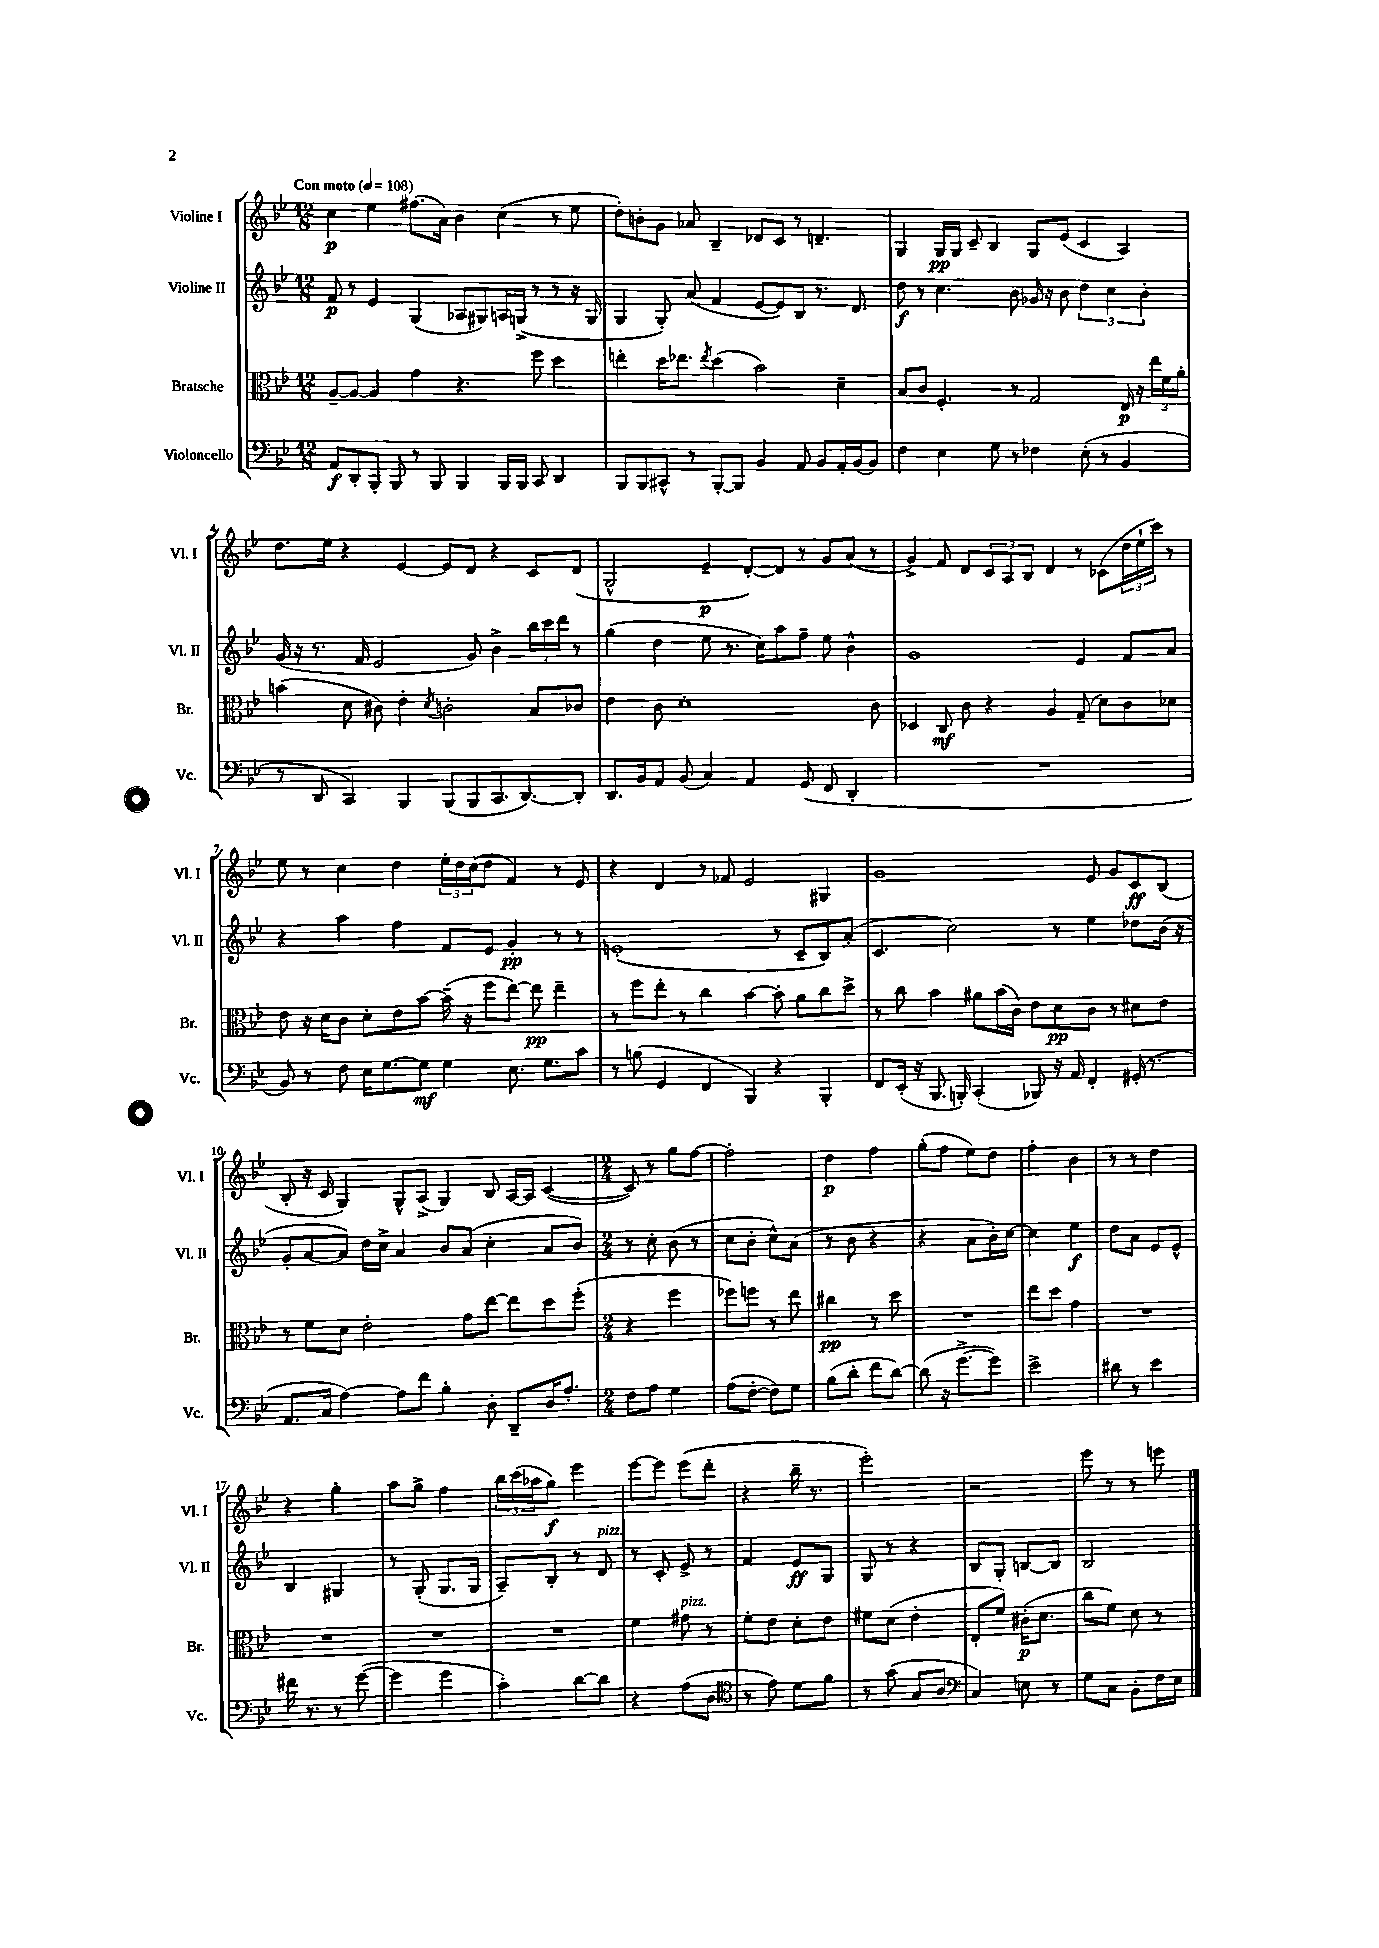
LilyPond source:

<<
\new StaffGroup <<
\new Staff = "s0" \with { instrumentName = "Violine I" shortInstrumentName = "Vl. I" } {
    \clef treble \key bes \major \numericTimeSignature \time 12/8 \tempo "Con moto" 4 = 108
    c''4\p ees''4 fis''8.( a'16) bes'4 c''4( r8 ees''8 |
    d''8-.) b'8-. g'8 aes'8 bes4-- des'8 c'8 r8 d'4.-- |
    g4 g16\pp g16 c'8-- bes4 g8 ees'8( c'4 a4) |
    d''8. ees''16 r4 ees'4~ ees'8 d'8 r4 c'8 d'8( |
    g2-^ ees'4--\p d'8~-.) d'8 r8 g'8 a'8( r8 |
    g'4->) f'8 d'8 \tuplet 3/2 { c'8 a8 bes8 } d'4 r8 ces'8( \tuplet 3/2 { d''16 ees''16-! c'''16) } r8 |
    ees''8 r8 c''4 d''4 \tuplet 3/2 { ees''16-. d''16 c''16( } d''8 f'4) r8 ees'8 |
    r4 d'4 r8 fes'8 ees'2 gis4 |
    g'1 ees'8 g'8 c'8\ff bes8( |
    bes8-. r16 c'16 g4) g8-^ a8->( g4) bes8 a16~ a16 c'4~( |
    \numericTimeSignature \time 2/4 c'8) r8 g''8 f''8~ |
    f''2-. |
    d''4\p f''4 |
    g''8-.( f''8 ees''8) d''8 |
    f''4-. bes'4 |
    r8 r8 d''4 |
    r4 g''4-. |
    a''8 g''8-> f''4 |
    \tuplet 3/2 { bes''16 c'''16( aes''16 } g''8\f) ees'''4 |
    ees'''8~ ees'''8 ees'''8( d'''8-. |
    r4 bes''16-- r8. |
    ees'''2-.) |
    r2 |
    ees'''8 r8 r8 e'''8 \bar "|." |
}
\new Staff = "s1" \with { instrumentName = "Violine II" shortInstrumentName = "Vl. II" } {
    \clef treble \key bes \major \numericTimeSignature \time 12/8
    f'8\p r8 ees'4 g4( aes8 gis8) a16 g16->( r8 r8 r16 g16 |
    g4 g8-.) a'8( f'4 ees'8~ ees'8) bes8 r8. d'8. |
    d''8\f r8 c''4. bes'8 ges'16 r16 bes'8 \tuplet 3/2 { d''4 c''4 bes'4-. } |
    g'16( r16 r8. f'16 ees'2 g'8) bes'4-> \tuplet 3/2 { bes''16 c'''16 d'''16 } r8 |
    g''4( d''4 ees''8 r8. c''16) a''8 f''8-- ees''8 bes'4-^ |
    g'1 ees'4 f'8 a'8 |
    r4 a''4 f''4 f'8 ees'8 g'4-.\pp r8 r8 |
    e'1-.( r8 c'8-- bes8) a'8-.( |
    c'4. c''2) r8 ees''4 des''8 bes'16( r16 |
    g'8-. a'8~ a'8) d''16 c''16-> a'4 bes'8 a'8( c''4-. a'8 bes'8) |
    \numericTimeSignature \time 2/4 r8 c''8-. bes'8( r8 |
    c''8 bes'8-. c''8-^) a'8( |
    r8 bes'8 r4 |
    r4 a'8 bes'16-.) c''16~ |
    c''4 ees''4\f |
    d''8 a'8 ees'8 ees'8-^ |
    bes4 gis4 |
    r8 g8-.( g8. g16 |
    a8--) bes8-. r8 d'8^\markup { \italic "pizz." } |
    r8 c'8-. ees'8-> r8 |
    f'4 ees'8\ff g8 |
    g8 r8 r4 |
    bes8 g8-. b8~ b8 |
    bes2 \bar "|." |
}
\new Staff = "s2" \with { instrumentName = "Bratsche" shortInstrumentName = "Br." } {
    \clef alto \key bes \major \numericTimeSignature \time 12/8
    a8~-- a8~ a4 g'4 r4. f''8 d''4 |
    e''4-. d''16 ees''8. \acciaccatura { ees''8 } d''4( bes'2) d'4-- |
    bes8 c'8 f4.-. r8 g2 ees16\p r16 \tuplet 3/2 { ees''16 f'16 a'16-. } |
    b'4( d'8 cis'8) ees'4-. \acciaccatura { d'8 } c'2-. bes8 ces'8 |
    ees'4 c'8 d'1-. c'8 |
    des4 c8\mf c'8 r4 a4 g8--( d'8) c'8 des'8 |
    ees'8 r16 d'16 c'8 d'8-. ees'8 bes'8~ bes'16--( r16 f''8 ees''8~) ees''8\pp ees''4-- |
    r8 f''8 ees''8-. r8 c''4 bes'4~ bes'8-. a'8 c''8 d''8-> |
    r8 c''8 bes'4 ais'8 bes'16( c'16) ees'8 d'8\pp c'8 r8 dis'8 ees'8 |
    r8 f'8 d'8 ees'2-. g'8 ees''8~ ees''8 d''8 f''8-.( |
    \numericTimeSignature \time 2/4 r4 f''4 |
    fes''8) f''8 r8 ees''8 |
    cis''4\pp r8 d''8 |
    R2 |
    ees''8 d''8 g'4 |
    R2 |
    R2 |
    R2 |
    R2 |
    f'4 gis'8^\markup { \italic "pizz." } r8 |
    f'8-. ees'8 d'8-. ees'8 |
    fis'8 d'8( ees'4-. |
    ees8-. f'8) cis'16-.\p( d'8. |
    c''8 f'8) d'8 r8 \bar "|." |
}
\new Staff = "s3" \with { instrumentName = "Violoncello" shortInstrumentName = "Vc." } {
    \clef bass \key bes \major \numericTimeSignature \time 12/8
    a,8\f d,8-. bes,,8-. bes,,8 r8 bes,,8 bes,,4 bes,,16 bes,,16 c,8 d,4 |
    bes,,8 bes,,8 cis,8-^ r8 bes,,8~-. bes,,8 bes,4 a,8 bes,8 a,16-. bes,16( bes,8) |
    f4 ees4 g8 r8 fes4 ees8-.( r8 bes,4 |
    r8 d,8 c,4) bes,,4 bes,,8( bes,,8 c,8. d,8.~) d,8-. |
    d,8. bes,16 a,8 bes,8( c4) a,4 g,8( f,8 d,4-. |
    R1. |
    bes,8) r8 f8 ees16 g8.~ g8\mf g4 ees8. g8. c'8 |
    r8 b8( g,4 f,4 bes,,4) r4 bes,,4-. |
    f,8 ees,16-.( r16 bes,,8. b,,16-.) c,4-.( bes,,8) r16 a,16 f,4-. gis,16-.( r8. |
    a,8. c16 a4~) a8 f'8 bes4-. d8-. d,8-- d16 a8.-. |
    \numericTimeSignature \time 2/4 f8 a8 g4 |
    a8( f8~-. f8) g8 |
    bes8( d'8-. f'8 d'8~) |
    d'8( r16 g'8.~-> g'8) |
    ees'2-> |
    dis'8 r8 ees'4 |
    fis'16 r8. r8 g'8~( |
    g'4 g'4 |
    c'4-.) d'8~ d'8 |
    r4 a8( d8 |
    \clef tenor r8 ees'8) d'8 f'8 |
    r8 g'8( g8 a8 |
    \clef bass c4) e8 r8 |
    g8 c8 bes,8-. f16 ees16 \bar "|." |
}
>>
>>
